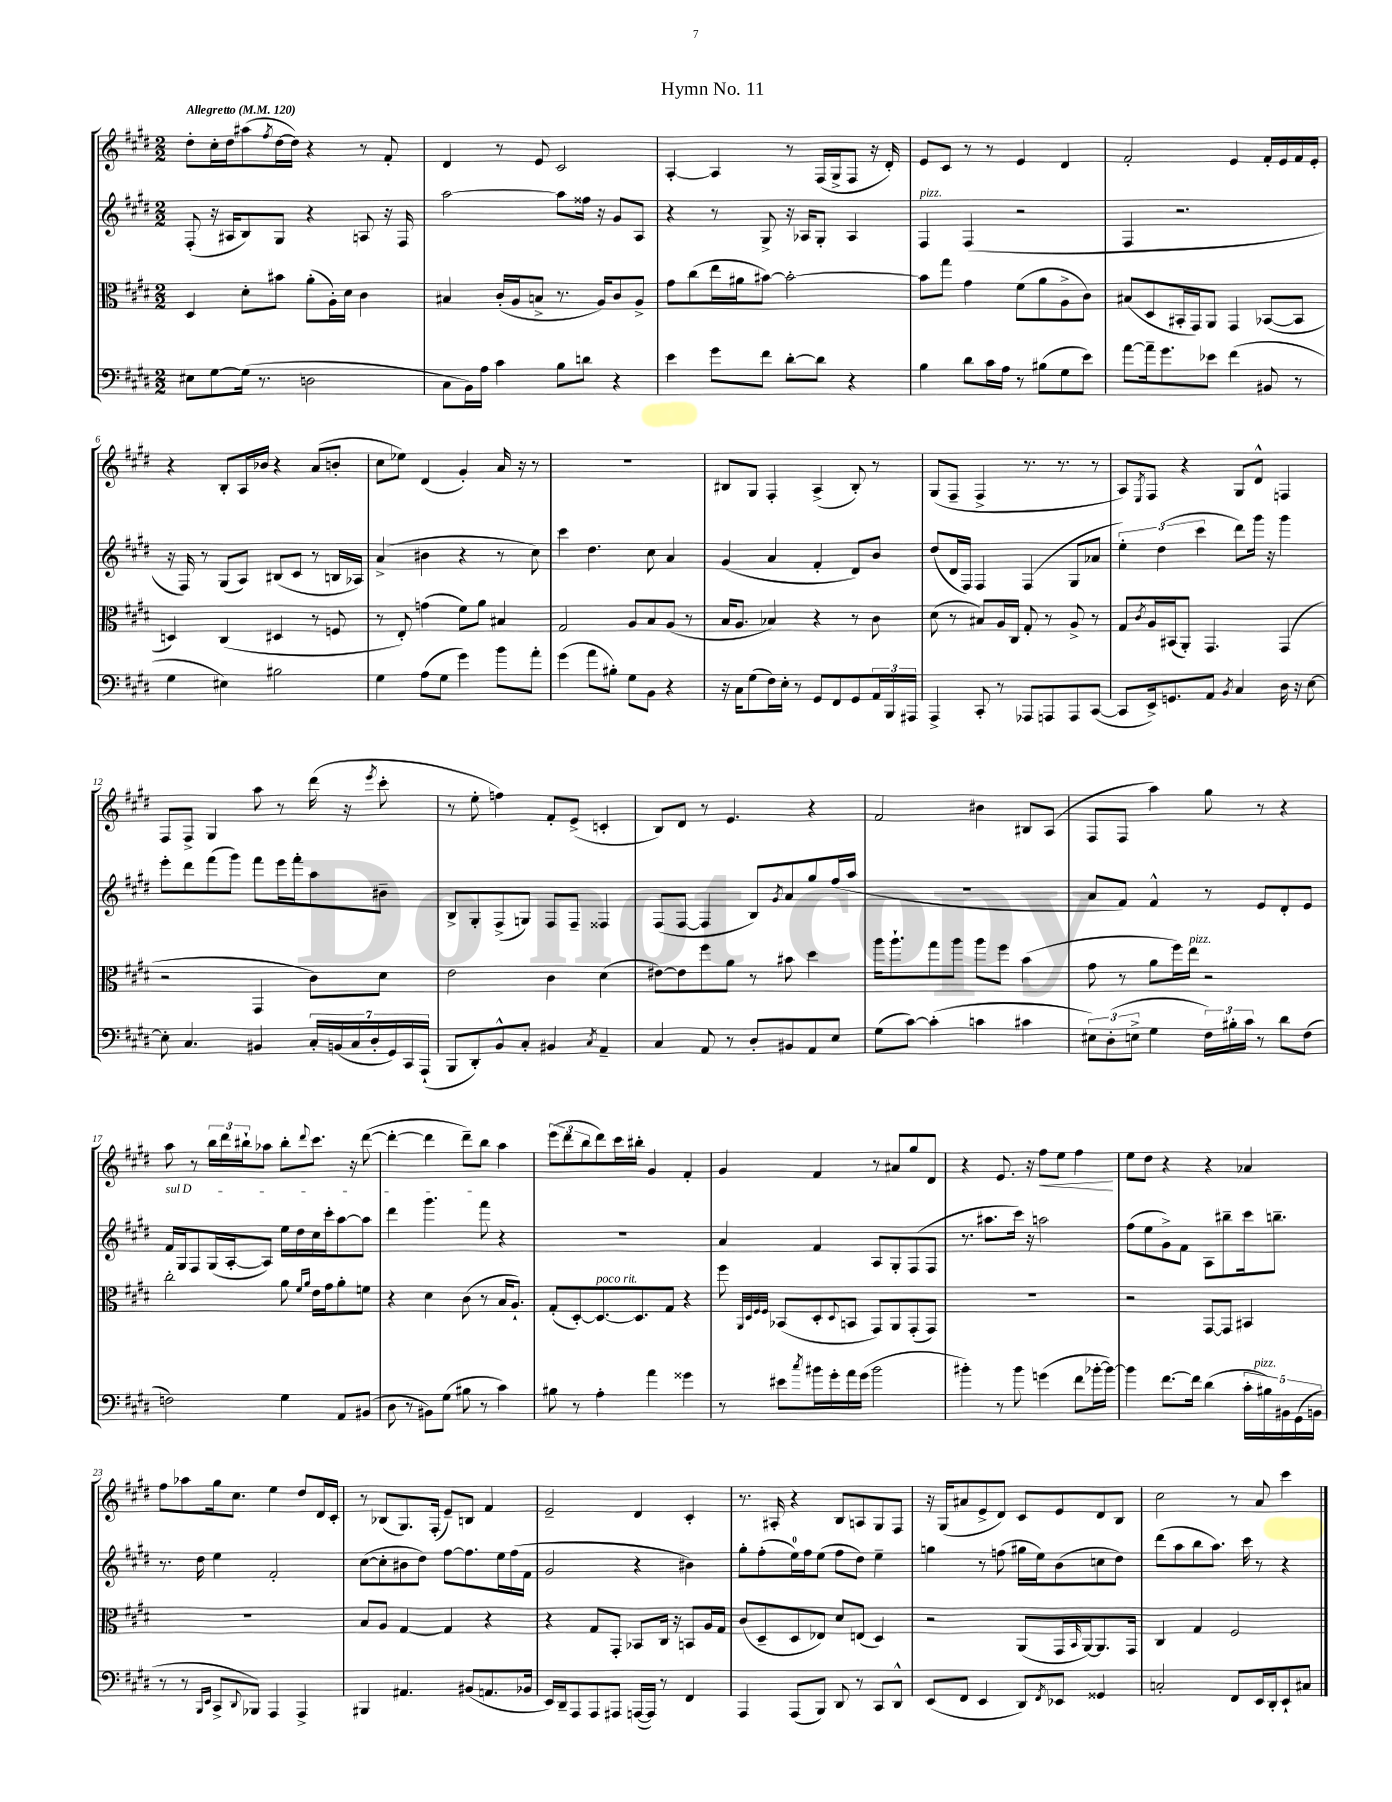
\header { title = "Hymn No. 11" }
<<
\new StaffGroup <<
\new Staff = "s0" {
    \clef treble \key e \major \numericTimeSignature \time 2/2 \tempo "Allegretto" 4 = 120
    dis''8-. cis''16-. dis''16 ais''8( \acciaccatura { fis''8 } dis''16~ dis''16) r4 r8 fis'8-. |
    dis'4 r8 e'8 cis'2 |
    a4~-. a4 r8 fis16( gis16-> fis8 r16 dis'16-.) |
    e'8 cis'8 r8 r8 e'4 dis'4 |
    fis'2-. e'4 fis'16-. e'16 fis'16 e'16-. |
    r4 b8-. a16 bes'16 r4 a'8( b'8-. |
    cis''8 ees''8) dis'4( gis'4-.) a'16 r16 r8 |
    R1 |
    bis8 gis8 fis4-. a4->( bis8-.) r8 |
    gis8( fis8-- fis4-> r8. r8. r8 |
    a8) \acciaccatura { e8 } fis8 r4 gis8 dis'8-^ f4 |
    fis8 fis8-> gis4 a''8 r8 dis'''16( r16 \acciaccatura { e'''8 } cis'''8-. |
    r8 e''8-. f''4) fis'8-. e'8->( c'4-. |
    b8) dis'8 r8 e'4. r4 |
    fis'2 bis'4 bis8 a8( |
    fis8 fis8 a''4) gis''8 r8 r4 |
    a''8 r8 \tuplet 3/2 { b''16 dis'''16 bis''16-! } aes''8 bis''8-. \appoggiatura { dis'''8 } cis'''8. r16 dis'''8~( |
    dis'''4~-. dis'''4 dis'''8--) b''8 a''4 |
    \tuplet 3/2 { e'''8( dis'''8 b''8 } dis'''8) cis'''16 bis''16-. gis'4 fis'4-. |
    gis'4 fis'4 r8 ais'8 gis''8 dis'8 |
    r4 e'8. r16 fis''8\< e''8 fis''4\! |
    e''8 dis''8 r4 r4 aes'4 |
    fis''8 aes''8 gis''16 cis''8. e''4 dis''8 dis'16 cis'16-. |
    r8 bes8( gis8.) fis16-.( e'8--) b8 fis'4 |
    e'2-- dis'4 cis'4-. |
    r8. ais16-. r4 b8 a8 gis8 fis8 |
    r16 gis16( ais'8 e'8-> dis'8) cis'8 e'8 dis'8 b8 |
    cis''2 r8 a'8 cis'''4 \bar "|." |
}
\new Staff = "s1" {
    \clef treble \key e \major \numericTimeSignature \time 2/2
    fis8-.( r16 ais16 b8) gis8 r4 a8 r16 fis16 |
    a''2~ a''8 fisis''16 r16 gis'8 a8 |
    r4 r8 gis8-> r16 aes16 gis8-. aes4 |
    fis4^\markup { \italic "pizz." } fis4( r2 |
    fis4 r2. |
    r16 fis16) r8 gis8( a8) bis8( cis'8 r8 b16 aes16) |
    a'4->( bis'4 r4 r8 cis''8) |
    cis'''4 dis''4. cis''8 a'4 |
    gis'4( a'4 fis'4-. dis'8) b'8 |
    dis''8( dis'16 fis16) fis4 fis4( gis8 aes'8 |
    \tuplet 3/2 { e''4-.) dis''4( cis'''4 } dis'''8) gis'''16 r16 gis'''4 |
    e'''8-. dis'''8 fis'''8( gis'''8) fis'''8 e'''16 fis'''16-. a''8 bis'8-- |
    b8-> gis8-. fis8->( g8) fis8 fis8-- fisis4 |
    fis8( fis8~ fis4 b8) \acciaccatura { gis'8 } a'8 gis''8 fis''16( a''16 |
    R1 |
    a'8 fis'8) fis'4-^ r8 e'8 dis'8-. e'8 |
    \once \override TextSpanner.bound-details.left.text = \markup { \italic "sul D" } fis'16\startTextSpan gis16 fis8 gis16( a16~-. a8) e''16 dis''16 cis''16 cis'''16-. a''8~ a''8 |
    dis'''4 gis'''4. fis'''8\stopTextSpan r4 |
    R1 |
    a'4 fis'4 a8 gis8-. fis8( fis8 |
    r8. ais''8. cis'''16) r16 a''2 |
    fis''8( e''8 gis'8->) fis'8 a8 bis''8-- cis'''16 b''8.-- |
    r8. dis''16 e''4 fis'2-. |
    cis''8~( cis''8-. bis'8 dis''8) fis''8~ fis''8. e''16 fis''16( fis'16 |
    gis'2 r4 bis'4) |
    gis''8-. fis''8-.( e''16-0) fis''16 e''8( fis''8 dis''8) e''4-- |
    g''4 r8 f''8( gis''16 e''16) b'8( c''8 dis''8) |
    dis'''8( a''8 b''8 a''8.) cis'''16 r8 r4 \bar "|." |
}
\new Staff = "s2" {
    \clef alto \key e \major \numericTimeSignature \time 2/2
    dis4 dis'8-. bis'8 a'8-.( a16-.) dis'16 cis'4 |
    bis4 cis'16-.( a16 b8-> r8. a16) cis'8 a8-> |
    gis'8 cis''8( e''16 ais'16 bis'8~) bis'2~-. |
    bis'8 gis''8 gis'4 fis'8( a'8 a8-> cis'8) |
    bis8( dis8 bis,16-. gis,16) a,8 gis,4 bes,8~( bes,8 |
    d4) cis4( dis4 r8 f8 |
    r8 e8-.) g'4( fis'8) a'8 bis4 |
    gis2 a8 b8 a8( r8 |
    b16 a8. bes4) r4 r8 cis'8 |
    dis'8( r8 bis8) a16 cis16 gis8-. r8 a8-> r8 |
    gis8 \acciaccatura { cis'8 } a16 bis,16( a,8-.) gis,4. gis,4( |
    r2 gis,4 cis'8) dis'8 |
    e'2 cis'4 dis'4( |
    eis'8~) eis'8 fis''8 a'8 r8 bis'8 dis''4 |
    a''16 a''8.-! gis''8 a''8 a''8 fis''8 b'4( |
    gis'8 r8 a'8 fis''16) e''16^\markup { \italic "pizz." } r2 |
    cis''2-. a'8 \grace { fis'16 a'16 } e'16 gis'16 a'8-. f'8 |
    r4 dis'4 cis'8( r8 b16 a8.-!) |
    gis8-.( dis8~-.) dis8.~^\markup { \italic "poco rit." } dis8. gis8 r4 |
    fis''8 \grace { a,32 dis32 fis32 fis32 } bes,8( dis8-. \appoggiatura { dis8 } b,8 gis,8) a,8 gis,8-.( gis,8) |
    R1 |
    r2 gis,8~ gis,8 bis,4 |
    R1 |
    b8 a8 gis4~ gis4 r4 |
    r4 gis8 gis,8-. bes,8 cis16 r16 b,8 a16 gis16 |
    cis'8( dis8-- dis8 ees8) dis'8 e8( dis4) |
    r2 a,8( gis,16 \grace { b,16 } a,16~) a,8. gis,16 |
    cis4 gis4 fis2 \bar "|." |
}
\new Staff = "s3" {
    \clef bass \key e \major \numericTimeSignature \time 2/2
    eis8 gis8~ gis16( r8. d2 |
    cis8 b,16) a16 cis'4 b8 d'8 r4 |
    e'4 gis'8 fis'8 dis'8~-. dis'8 r4 |
    b4 dis'8 cis'16 a16 r8 bis8( gis8 e'8) |
    a'8~ a'16-- gis'8. ees'8 fis'4( bis,8 r8 |
    gis4 eis4) bis2 |
    gis4 a8( gis8 gis'4) b'8 a'8-. |
    gis'4( a'8 bis8-.) gis8 b,8 r4 |
    r16 cis16 gis8( fis16) e16-. r8 gis,8 fis,8 gis,8 \tuplet 3/2 { a,16 b,,16 ais,,16 } |
    a,,4-> cis,8-. r8 aes,,8 a,,8 a,,8 cis,8~( |
    cis,8 e,16->) g,8. a,8 \acciaccatura { b,8 } cis4 dis16 r16 e8~ |
    e8-. cis4. bis,4 \tuplet 7/4 { cis16-. b,16( cis16 dis16-. gis,16) cis,16 a,,16-!( } |
    b,,8 dis,8-.) b,8-^ cis8-. bis,4 \acciaccatura { cis8 } a,4-- |
    cis4 a,8 r8 dis8-. bis,8 a,8 e8 |
    gis8( cis'8~) cis'4-.( c'4 cis'4 |
    \tuplet 3/2 { eis8) dis8-.( e8-> } gis4 \tuplet 3/2 { fis16) bis16-. cis'16 } r8 dis'8 fis8( |
    f2) gis4 a,8 bis,8( |
    dis8 r8 bis,8) gis8( bis8 r8 cis'4) |
    bis8 r8 a4-. a'4 gisis'4 |
    r8 eis'8 \acciaccatura { cis''8 } bis'16 gis'16-. a'16 gis'16( bis'2 |
    bis'4-.) r8 bis'8 g'4( fis'8 bes'16~-. bes'16~) |
    bes'4 fis'8.~ fis'16 dis'4( \tuplet 5/4 { cis'16-. bis16^\markup { \italic "pizz." }) bis,16 gis,16( b,16 } |
    r8 r8 \grace { b,,16 e,16 } cis,8-> \appoggiatura { dis,8 } bes,,8) a,,4 a,,4-> |
    bis,,4 ais,4. bis,8( a,8. bes,16 |
    e,16) dis,16-- a,,8 a,,8 ais,,8 a,,16~( a,,16) r8 fis,4 |
    a,,4 a,,8( b,,8) dis,8 r8 cis,8 dis,8-^ |
    e,8( fis,8 e,4 dis,8) \acciaccatura { fis,8 } ees,8 gisis,4 |
    c2-. fis,8 e,16 dis,16-. e,8-! cis8 \bar "|." |
}
>>
>>
